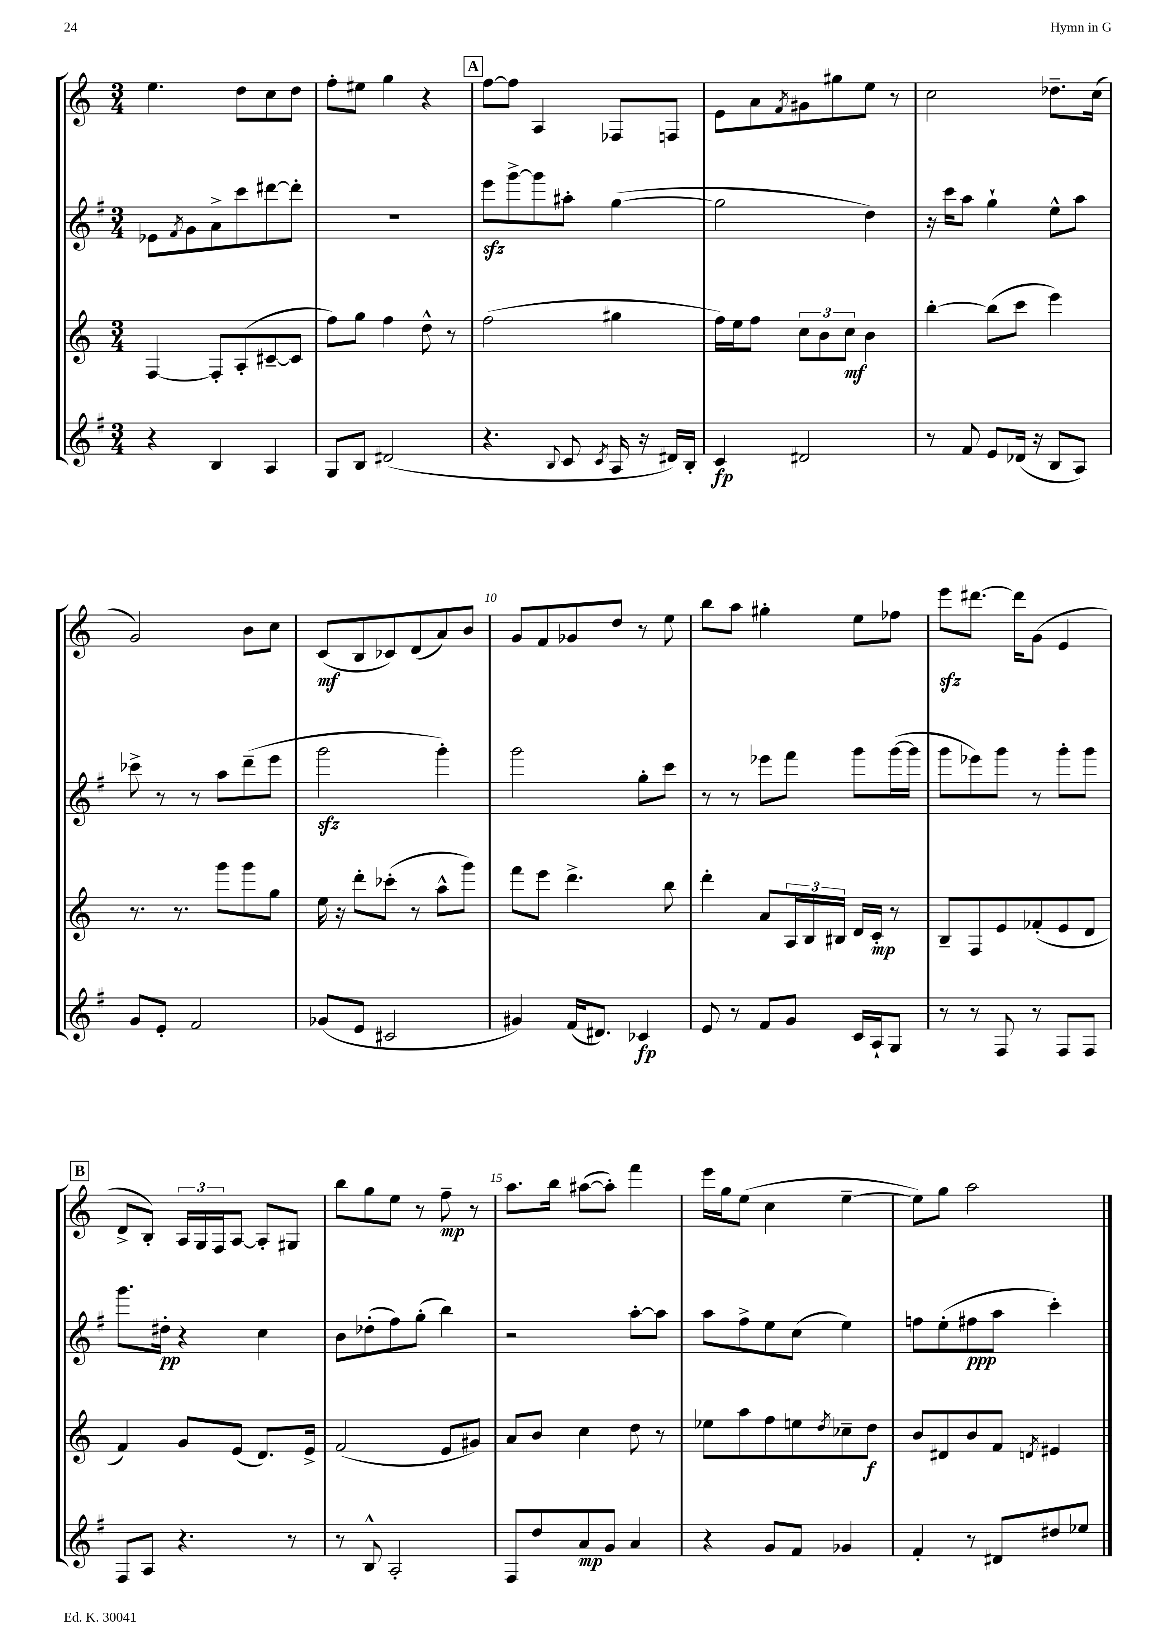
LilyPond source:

<<
\new StaffGroup <<
\new Staff = "s0" {
    \clef treble \key c \major \numericTimeSignature \time 3/4
    e''4. d''8 c''8 d''8 |
    f''8-. eis''8 g''4 r4 |
    \mark \markup { \box "A" } f''8~ f''8 a4 fes8 f8 |
    e'8 a'8 \acciaccatura { f'8 } gis'8 gis''8 e''8 r8 |
    c''2 des''8.-- c''16( |
    g'2) b'8 c''8 |
    c'8\mf( b8 ces'8) d'8( a'8) b'8 |
    g'8 f'8 ges'8 d''8 r8 e''8 |
    b''8 a''8 gis''4-. e''8 fes''8 |
    e'''8\sfz dis'''8.~ dis'''16 g'8( e'4 |
    \mark \markup { \box "B" } d'8-> b8-.) \tuplet 3/2 { a16 g16 f16 } a8~ a8-. gis8 |
    b''8 g''8 e''8 r8 f''8--\mp r8 |
    a''8. b''16 ais''8~( ais''8-.) f'''4 |
    e'''16 g''16 e''8( c''4 e''4~-- |
    e''8) g''8 a''2 \bar "|." |
}
\new Staff = "s1" {
    \clef treble \key g \major \numericTimeSignature \time 3/4
    ees'8 \acciaccatura { fis'8 } g'8 a'8-> c'''8 dis'''8~ dis'''8-. |
    R2. |
    \mark \markup { \box "A" } e'''8\sfz g'''8~-> g'''8 ais''8-. g''4~( |
    g''2 d''4) |
    r16 c'''16 a''8 g''4-! e''8-^ a''8 |
    ces'''8-> r8 r8 a''8 d'''8--( e'''8 |
    g'''2\sfz g'''4-.) |
    g'''2 g''8-. c'''8 |
    r8 r8 ees'''8 fis'''8 g'''8 g'''16~( g'''16 |
    g'''8 ees'''8) g'''8 r8 g'''8-. g'''8 |
    \mark \markup { \box "B" } g'''8. dis''16-.\pp r4 c''4 |
    b'8 des''8-.( fis''8) g''8-.( b''4) |
    r2 a''8~-. a''8 |
    a''8 fis''8-> e''8 c''8( e''4) |
    f''8 e''8-.( fis''8\ppp a''8 c'''4-.) \bar "|." |
}
\new Staff = "s2" {
    \clef treble \key c \major \numericTimeSignature \time 3/4
    f4~ f8-. a8-.( cis'8~-- cis'8 |
    f''8) g''8 f''4 d''8-^ r8 |
    \mark \markup { \box "A" } f''2( gis''4 |
    f''16) e''16 f''8 \tuplet 3/2 { c''8 b'8 c''8\mf } b'4 |
    b''4~-. b''8( c'''8 e'''4) |
    r8. r8. g'''8 g'''8 g''8 |
    e''16 r16 d'''8-. ces'''8-.( r8 a''8-^ g'''8) |
    f'''8 e'''8 d'''4.-> b''8 |
    d'''4-. a'8 \tuplet 3/2 { a16 b16 bis16 } d'16 c'16-.\mp r8 |
    b8-- f8 e'8 fes'8-.( e'8 d'8 |
    \mark \markup { \box "B" } f'4) g'8 e'8( d'8.) e'16-> |
    f'2( e'8 gis'8) |
    a'8 b'8 c''4 d''8 r8 |
    ees''8 a''8 f''8 e''8 \acciaccatura { d''8 } ces''8-- d''8\f |
    b'8 dis'8 b'8 f'8 \acciaccatura { d'8 } eis'4 \bar "|." |
}
\new Staff = "s3" {
    \clef treble \key g \major \numericTimeSignature \time 3/4
    r4 b4 a4 |
    g8 b8 dis'2( |
    \mark \markup { \box "A" } r4. \appoggiatura { b8 } c'8 \acciaccatura { c'8 } a16 r16 dis'16) b16-. |
    c'4\fp dis'2 |
    r8 fis'8 e'8 des'16( r16 b8 a8) |
    g'8 e'8-. fis'2 |
    ges'8( e'8 cis'2 |
    gis'4) fis'16( dis'8.) ces'4\fp |
    e'8 r8 fis'8 g'8 c'16 a16-! g8 |
    r8 r8 fis8 r8 fis8 fis8 |
    \mark \markup { \box "B" } fis8 a8 r4. r8 |
    r8 b8-^ a2-. |
    fis8 d''8 a'8\mp g'8 a'4 |
    r4 g'8 fis'8 ges'4 |
    fis'4-. r8 dis'8 dis''8 ees''8 \bar "|." |
}
>>
>>
\layout { \context { \Score currentBarNumber = #3 \override BarNumber.break-visibility = ##(#f #t #t) barNumberVisibility = #(every-nth-bar-number-visible 5) } }
